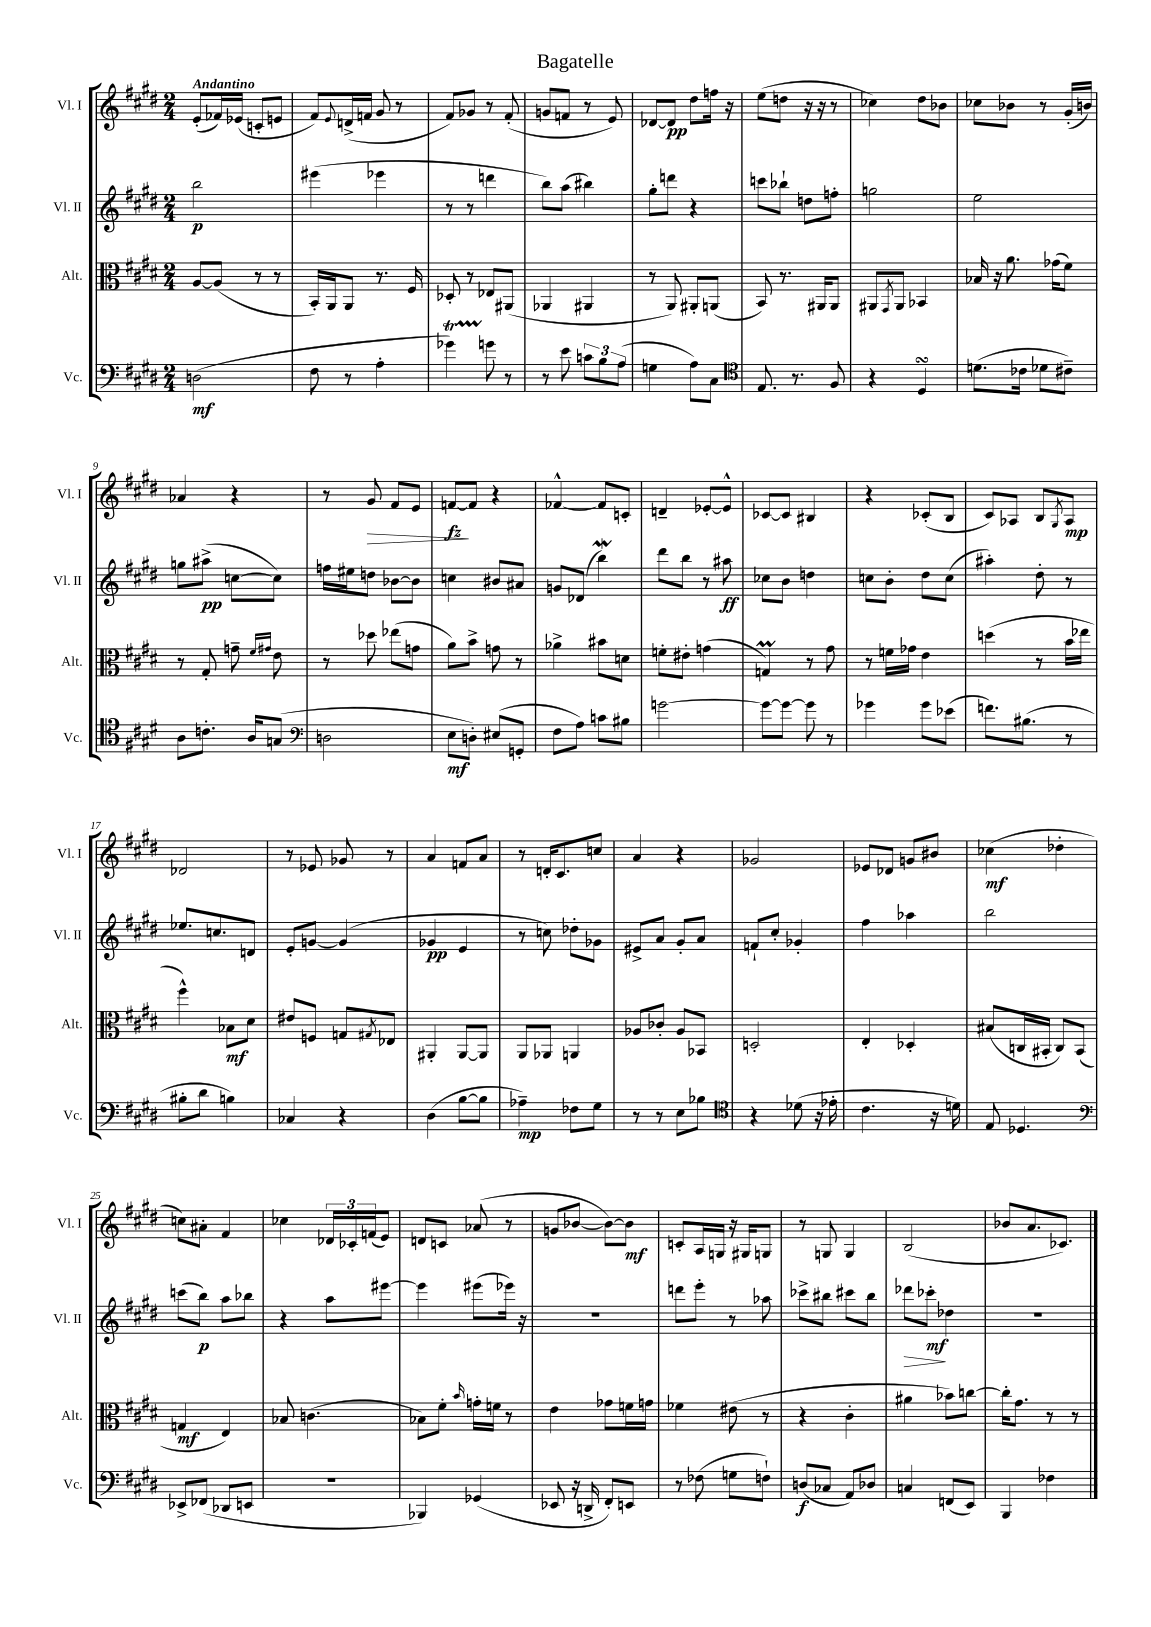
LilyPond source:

\header { title = "Bagatelle" }
<<
\new StaffGroup <<
\new Staff = "s0" \with { instrumentName = "Vl. I" shortInstrumentName = "Vl. I" } {
    \clef treble \key e \major \numericTimeSignature \time 2/4 \tempo "Andantino"
    e'8-.( fes'16) ees'16( c'8-. e'8 |
    fis'8) \appoggiatura { e'8 } d'16->( f'16 gis'8 r8 |
    fis'8) ges'8 r8 fis'8-.( |
    g'8 f'8 r8 e'8) |
    des'8~ des'8\pp dis''8 f''16 r16 |
    e''8( d''8 r16 r16 r8 |
    ces''4) dis''8 bes'8 |
    ces''8 bes'8 r8 gis'16-.( b'16) |
    aes'4 r4 |
    r8 gis'8\> fis'8 e'8 |
    f'8~\fz\! f'8 r4 |
    fes'4~-^ fes'8 c'8-. |
    d'4-- ees'8~-. ees'8-^ |
    ces'8~ ces'8 bis4 |
    r4 ces'8-.( b8 |
    cis'8) aes8 b8 \acciaccatura { gis8 } aes8\mp |
    des'2 |
    r8 ees'8 ges'8 r8 |
    a'4 f'8 a'8 |
    r8 d'16-. cis'8. c''8 |
    a'4 r4 |
    ges'2 |
    ees'8 des'8 g'8 bis'8 |
    ces''4\mf( des''4-. |
    c''8) ais'8-. fis'4 |
    ces''4 \tuplet 3/2 { des'16 ces'16-. f'16( } e'8) |
    d'8 c'8 aes'8( r8 |
    g'8 bes'8~ bes'8~) bes'8\mf |
    c'8-. a16 g16 r16 gis16 g8 |
    r8 g8 g4 |
    b2( |
    bes'8 a'8. ces'8.) \bar "|." |
}
\new Staff = "s1" \with { instrumentName = "Vl. II" shortInstrumentName = "Vl. II" } {
    \clef treble \key e \major \numericTimeSignature \time 2/4
    b''2\p |
    eis'''4( ees'''4 |
    r8 r8 d'''4 |
    b''8) a''8( bis''4) |
    gis''8-. d'''8 r4 |
    c'''8 bes''8-! d''8 f''8-. |
    g''2 |
    e''2 |
    g''8 ais''8->\pp( c''8~ c''8) |
    f''16 eis''16 d''8 bes'8~ bes'8 |
    c''4 bis'8 ais'8 |
    g'8 des'8( b''4\mordent) |
    dis'''8 b''8 r8 ais''8\ff |
    ces''8 b'8 d''4 |
    c''8 b'8-. dis''8 c''8( |
    ais''4-.) dis''8-. r8 |
    ees''8. c''8. d'8 |
    e'8-. g'8~ g'4( |
    ges'4\pp e'4 |
    r8 c''8) des''8-. ges'8 |
    eis'8-> a'8 gis'8-. a'8 |
    f'8-! cis''8-. ges'4-. |
    fis''4 aes''4 |
    b''2 |
    c'''8( b''8\p) a''8 bes''8 |
    r4 a''8 eis'''8~ |
    eis'''4 eis'''8( ees'''16) r16 |
    R2 |
    d'''8 e'''8-. r8 aes''8 |
    ces'''8-> bis''8 cis'''8 bis''8 |
    des'''8\> ces'''8-.\mf\! des''4 |
    r2 \bar "|." |
}
\new Staff = "s2" \with { instrumentName = "Alt." shortInstrumentName = "Alt." } {
    \clef alto \key e \major \numericTimeSignature \time 2/4
    a8~ a8( r8 r8 |
    b,16-.) a,16 a,8 r8. fis16 |
    des8-. r8 ees8 ais,8( |
    aes,4 ais,4 |
    r8 a,8) ais,8-. a,8( |
    b,8) r8. ais,16 ais,8 |
    ais,8 \acciaccatura { gis,8 } ais,8 bes,4 |
    bes16 r16 a'8. ges'16( fis'8) |
    r8 gis8-. g'8-- \grace { fis'16 gis'16 } e'8 |
    r8 des''8 ees''8( g'8 |
    a'8) b'8-> g'8 r8 |
    aes'4-> bis'8 d'8 |
    f'8-. eis'8-. g'4( |
    g4\prall) r8 gis'8 |
    r8 f'16 ges'16 e'4 |
    d''4( r8 b'16 ees''16 |
    fis''4-^) bes8\mf dis'8 |
    eis'8 f8 g8 \acciaccatura { gis8 } ees8 |
    ais,4-. ais,8~ ais,8 |
    a,8 aes,8 a,4 |
    aes8 ces'8-. aes8 bes,8 |
    d2-. |
    e4-. des4-. |
    bis8( c16 bis,16-. c8) bis,8( |
    g4\mf e4) |
    bes8 c'4.( |
    bes8) fis'8-. \grace { b'16 } g'16-. f'16 r8 |
    e'4 ges'8 f'16 g'16 |
    fes'4 eis'8( r8 |
    r4 cis'4-. |
    ais'4 bes'8) c''8~ |
    c''16-. gis'8. r8 r8 \bar "|." |
}
\new Staff = "s3" \with { instrumentName = "Vc." shortInstrumentName = "Vc." } {
    \clef bass \key e \major \numericTimeSignature \time 2/4
    d2\mf( |
    fis8 r8 a4-. |
    ges'4\startTrillSpan) g'8\stopTrillSpan r8 |
    r8 e'8 \tuplet 3/2 { c'8 b8 a8( } |
    g4 a8) cis8 |
    \clef tenor e8. r8. fis8 |
    r4 dis4\turn |
    d'8.( ces'16 des'8 cis'8--) |
    a8 c'8.-. a16 g8( |
    \clef bass d2 |
    e8\mf d8-.) eis8( g,8-. |
    fis8 a8) c'8 bis8 |
    g'2~ |
    g'8~ g'8~ g'8 r8 |
    ges'4 ges'8 ees'8( |
    f'8.) bis8.( r8 |
    bis8-. dis'8 b4) |
    ces4 r4 |
    dis4( b8~ b8 |
    aes4--\mp) fes8 gis8 |
    r8 r8 e8 bes8 |
    \clef tenor r4 des'8( r16 ees'16-. |
    cis'4. r16 d'16) |
    e8 des4. |
    \clef bass ees,8-> fes,8( des,8 e,8 |
    r2 |
    bes,,4) ges,4( |
    ees,8 r16 d,16-> fis,8-.) e,8 |
    r8 fes8( g8 f8-!) |
    d8\f( ces8 a,8) des8 |
    c4 f,8( e,8) |
    b,,4 fes4 \bar "|." |
}
>>
>>
